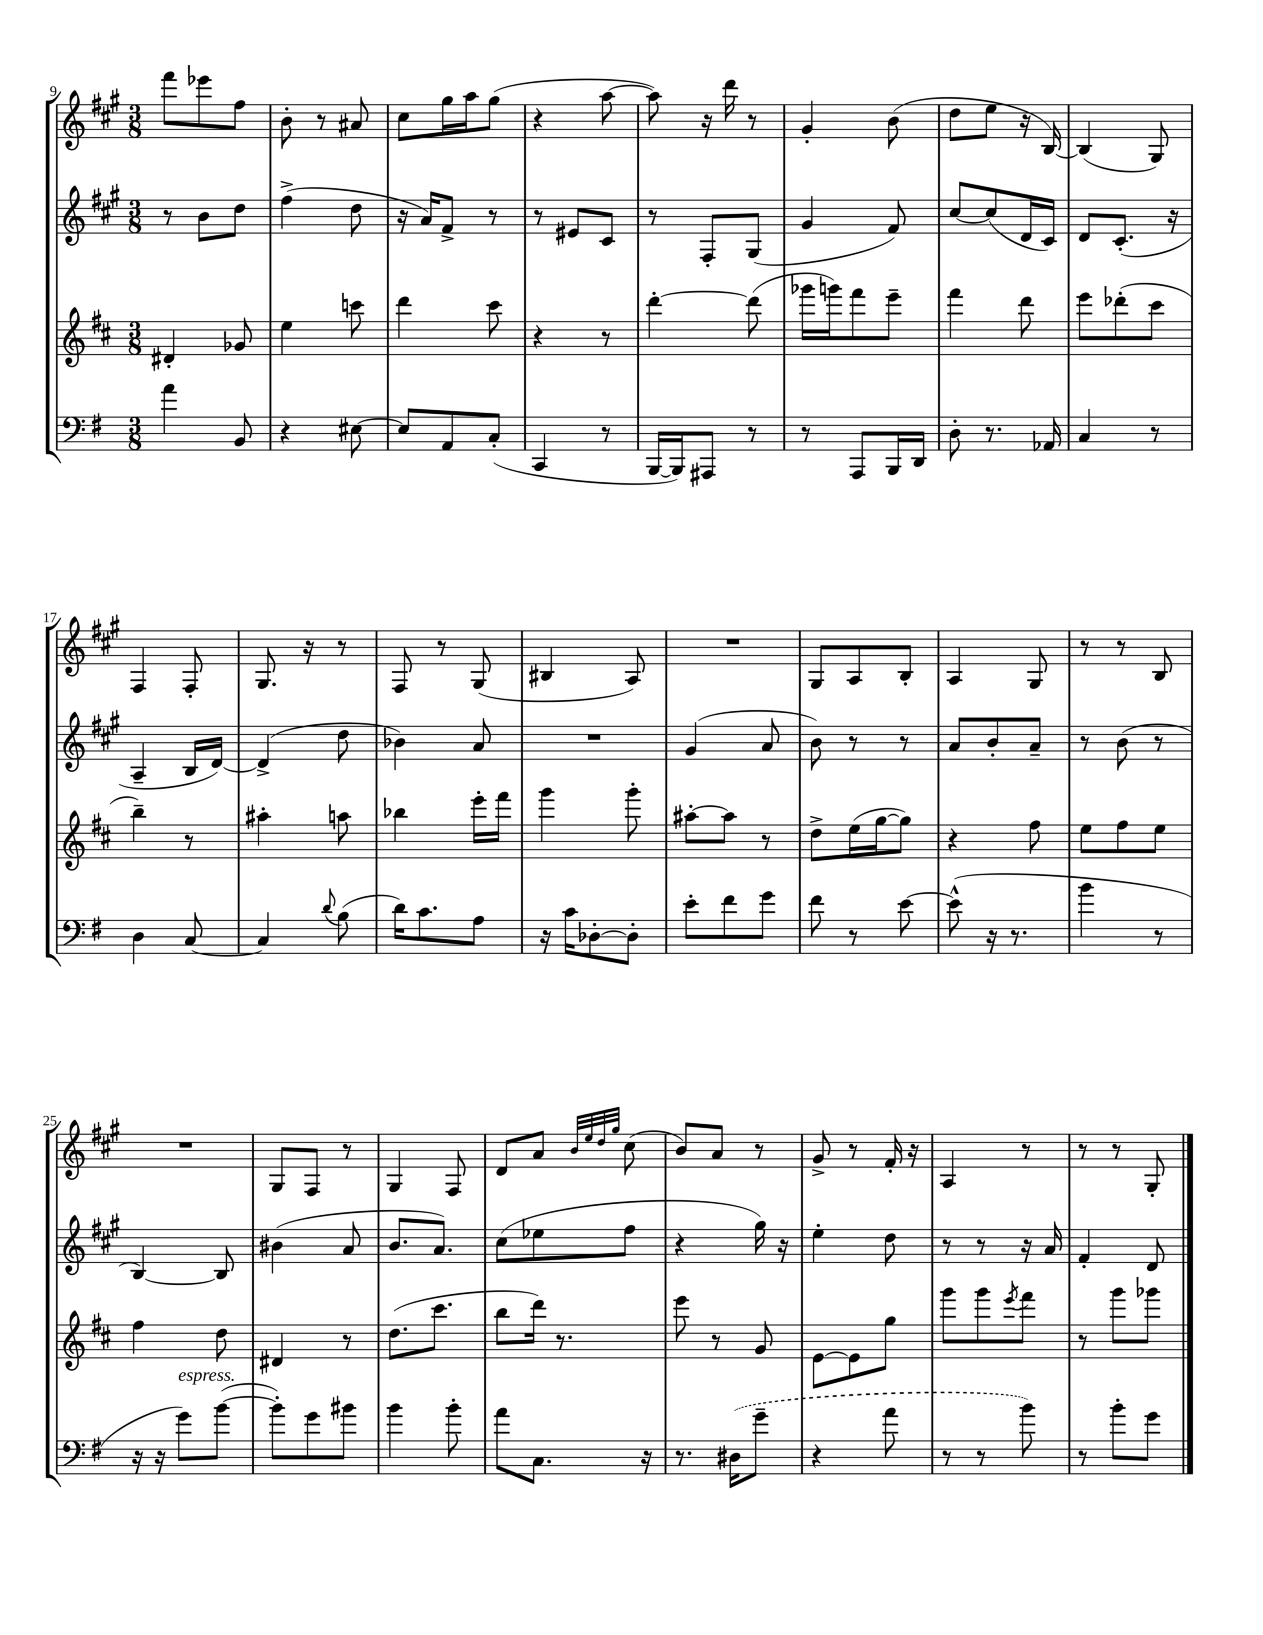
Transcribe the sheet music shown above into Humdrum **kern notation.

**kern	**kern	**kern	**kern
*staff4	*staff3	*staff2	*staff1
*clefF4	*clefG2	*clefG2	*clefG2
*k[f#]	*k[f#c#]	*k[f#c#g#]	*k[f#c#g#]
*M3/8	*M3/8	*M3/8	*M3/8
4a	4d#'	8r	8fff#
.	.	8b	8eee-
8BB	8g-	8dd	8ff#
=	=	=	=
4r	4ee	(4ff#^	8b'
.	.	.	8r
[8E#	8ccc	8dd	8a#
=	=	=	=
8E#]	4ddd	16r	8cc#
.	.	16a)	.
8AA	.	8f#^	16gg#
.	.	.	16aa
(8C'	8ccc#	8r	(8gg#
=	=	=	=
4CC	4r	8r	4r
.	.	8e#	.
8r	8r	8c#	[8aa
=	=	=	=
[16BBB	[4ddd'	8r	8aa])
16BBB])	.	.	.
8AAA#	.	8F#'	16r
.	.	.	16ddd
8r	(8ddd]	(8G#	8r
=	=	=	=
8r	16ggg-	4g#	4g#'
.	16ggg)	.	.
8AAA	8fff#	.	.
16BBB	8eee~	8f#)	(8b
16DD	.	.	.
=	=	=	=
8D'	4fff#	[8cc#	8dd
8.r	.	(8cc#]	8ee
.	8ddd	16d	16r
16AA-	.	16c#)	[16B)
=	=	=	=
4C	8eee	8d	(4B]
.	(8ddd-'	(8.c#'	.
8r	8ccc#	.	8G#)
.	.	16r	.
=	=	=	=
4D	4bb~)	4A~	4F#
[8C	8r	16B	8F#'
.	.	[16d)	.
=	=	=	=
4C]	4aa#'	(4d^]	8.G#
.	.	.	16r
8qqd	.	.	.
(8B	8aa	8dd	8r
=	=	=	=
16d)	4bb-	4b-)	8F#
8.c	.	.	.
.	.	.	8r
8A	16eee'	8a	(8G#
.	16fff#	.	.
=	=	=	=
16r	4ggg	4.r	4B#
16c	.	.	.
[8D-'	.	.	.
8D-']	8ggg'	.	8A)
=	=	=	=
8e'	[8aa#'	(4g#	4.r
8f#	8aa#]	.	.
8g	8r	8a	.
=	=	=	=
8f#	8dd^	8b)	8G#
8r	(16ee	8r	8A
.	[16gg	.	.
[8e	8gg])	8r	8B'
=	=	=	=
(8e^^]	4r	8a	4A
16r	.	8b'	.
8.r	.	.	.
.	8ff#	8a~	8G#
=	=	=	=
4b	8ee	8r	8r
.	8ff#	(8b	8r
8r	8ee	8r	8B
=	=	=	=
16r	4ff#	[4B)	4.r
16r	.	.	.
8g)	.	.	.
([8b	8dd	8B]	.
=	=	=	=
8b'])	4d#	(4b#	8G#
8g	.	.	8F#
8b#	8r	8a	8r
=	=	=	=
4b	(8.dd	8.b	4G#
.	8.ccc#	8.a)	.
8b'	.	.	8F#
=	=	=	=
8a	8bb	(8cc#	8d
8.C	16ddd)	8ee-	8a
.	8.r	.	.
.	.	.	32qqb
.	.	.	32qqee
.	.	.	32qqdd
.	.	.	32qqgg#
.	.	8ff#	(8cc#
16r	.	.	.
=	=	=	=
8.r	8eee	4r	8b)
.	8r	.	8a
(16D#	.	.	.
8g~	8g	16gg#)	8r
.	.	16r	.
=	=	=	=
4r	[8e	4ee'	8g#^
.	8e]	.	8r
8a	8gg	8dd	16f#'
.	.	.	16r
=	=	=	=
8r	8ggg	8r	4A
8r	8ggg	8r	.
.	8qeee	.	.
8b)	8fff#	16r	8r
.	.	16a	.
=	=	=	=
8r	8r	4f#'	8r
8b'	8ggg	.	8r
8g	8ggg-	8d	8G#'
==	==	==	==
*-	*-	*-	*-
